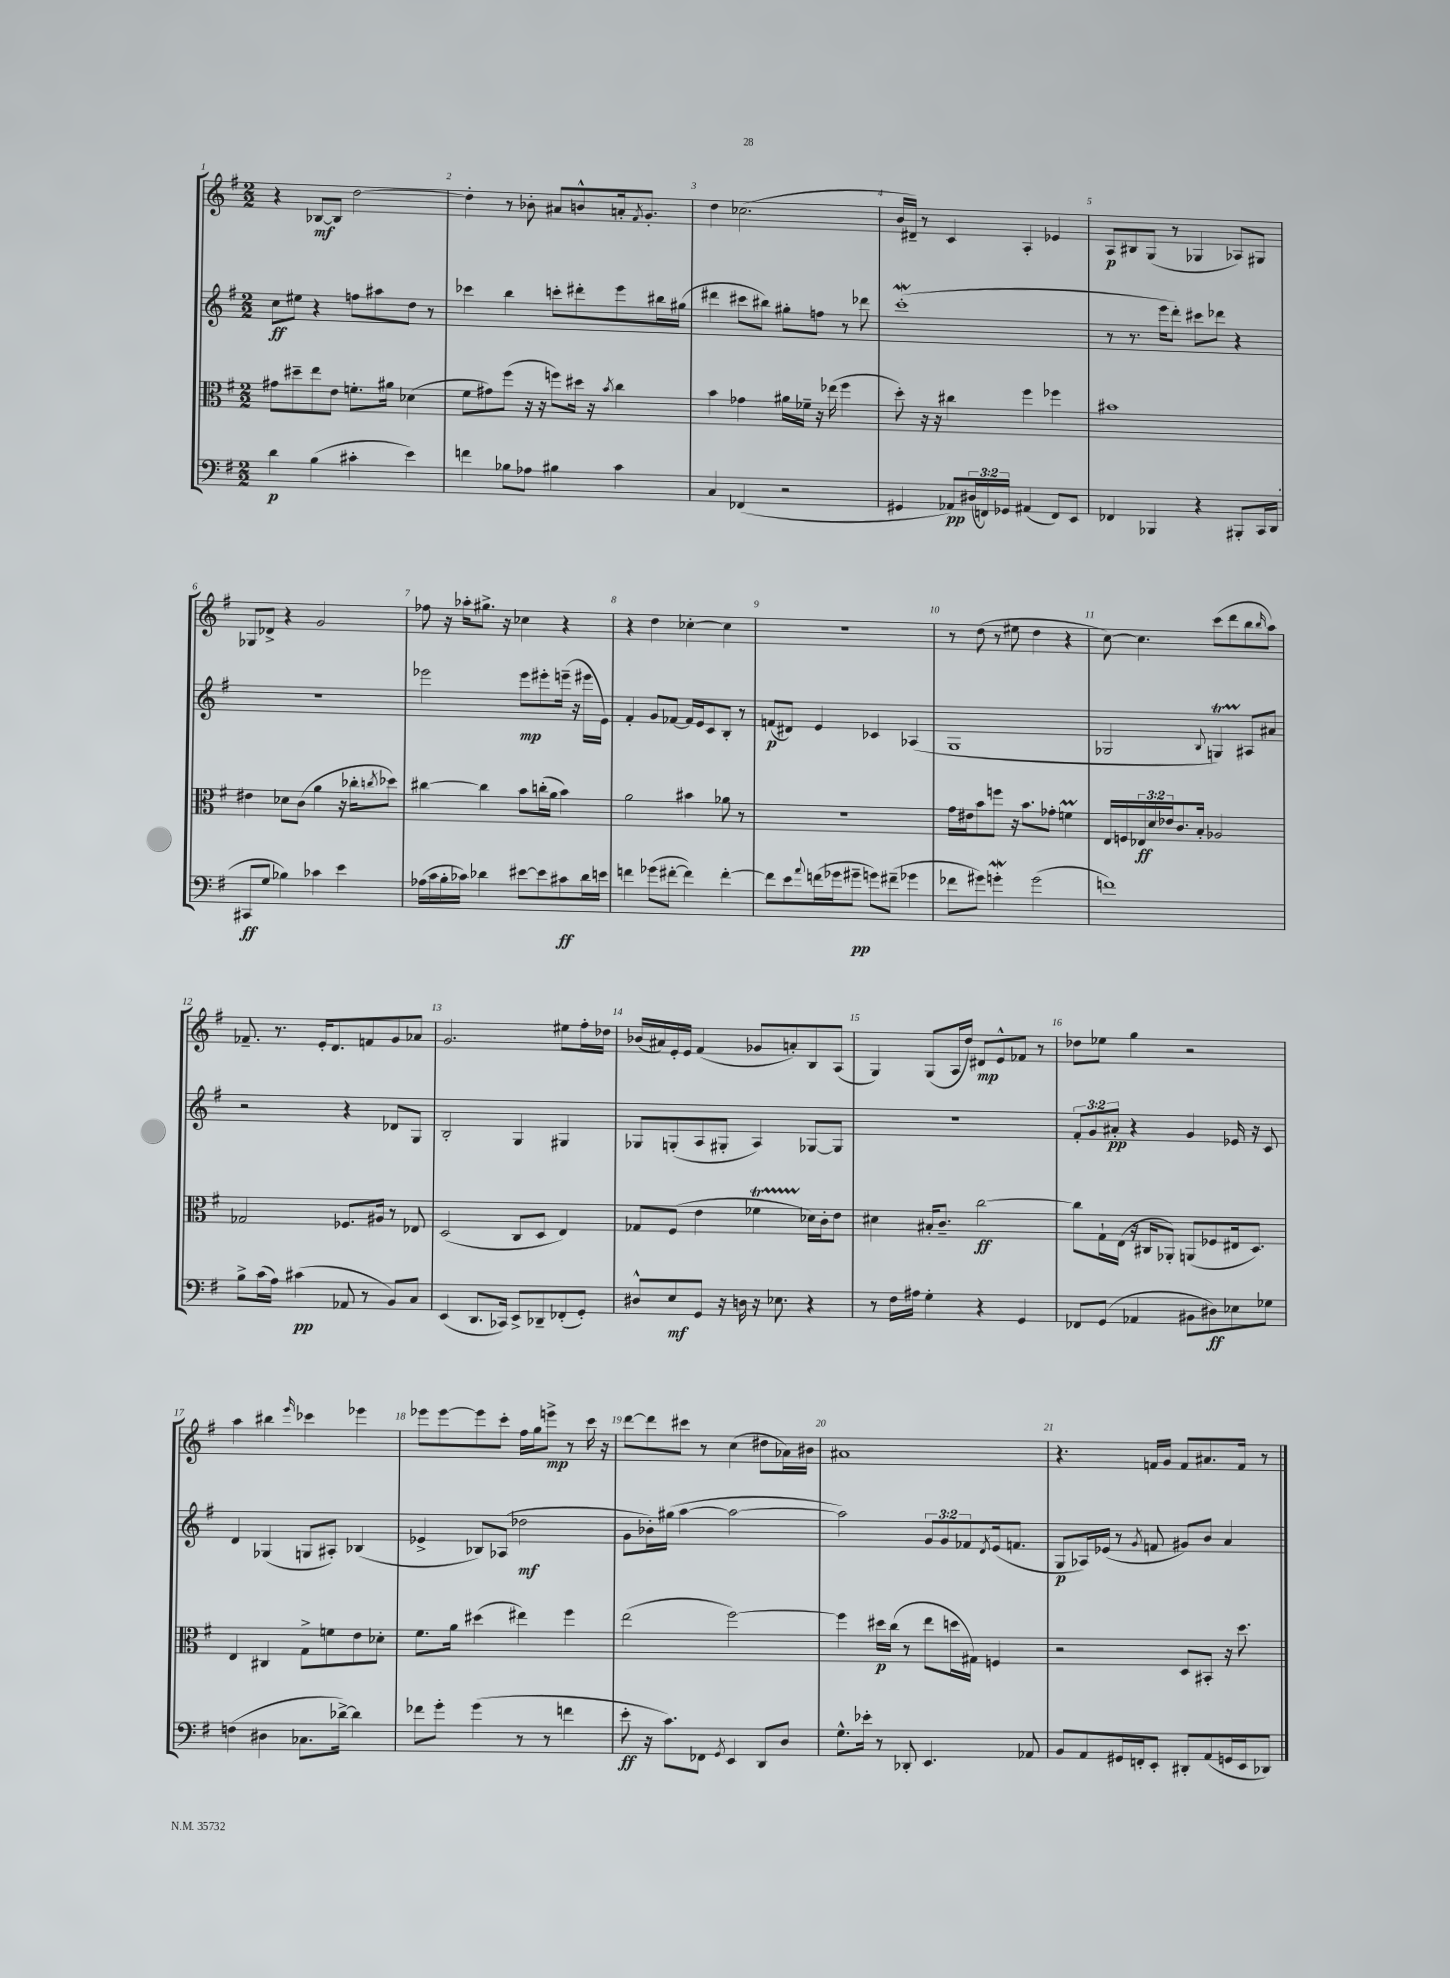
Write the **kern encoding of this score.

**kern	**kern	**kern	**kern
*staff4	*staff3	*staff2	*staff1
*clefF4	*clefC3	*clefG2	*clefG2
*k[f#]	*k[f#]	*k[f#]	*k[f#]
*M2/2	*M2/2	*M2/2	*M2/2
4d	8g#	8cc	4r
.	8dd#~	8ee#	.
(4B	8ee	4r	[8B-
.	8e	.	8B-]
4c#'	8.f'	8ff	[2dd
.	.	8aa#	.
.	16a#	.	.
4e)	(4d-	8dd	.
.	.	8r	.
=	=	=	=
4f	8f#	4ccc-	4dd']
.	8g#)	.	.
8B-	(8ff#	4bb	8r
8A-	16r	.	8b-'
.	16r	.	.
4B#	8ff)	8ccc'	8a#
.	16dd#	8ddd#'	8b^^
.	16r	.	.
.	8qb	.	.
4c	4cc	8eee	16a'
.	.	.	8qf#
.	.	.	8.g'
.	.	16bb#	.
.	.	(16gg#	.
=	=	=	=
4C	4b	4ddd#	4dd
(4FF-	4g-	8ccc#	(2.cc-
.	.	8bb#)	.
2r	16a#	8gg#'	.
.	16f-~	.	.
.	16r	8ff	.
.	(16ee-	.	.
.	4ff#	8r	.
.	.	8ddd-	.
=	=	=	=
4GG#	8dd')	(1ccc'	16b
.	.	.	16d#~)
.	16r	.	8r
.	16r	.	.
8AA-)	4cc#	.	4c
(24D#	.	.	.
24FF)	.	.	.
24GG-	.	.	.
(4AA#	4ff#	.	4A'
8FF)	4ff-	.	4e-
8EE	.	.	.
=	=	=	=
4FF-	1b#	8r	8A
.	.	8.r	8B#
4BBB-	.	.	(8G
.	.	16eee	.
.	.	8ddd')	8r
4r	.	8ccc#	4G-
.	.	8ddd-	.
8BBB#'	.	4r	8A-)
16CC	.	.	8G#
(16DD	.	.	.
=	=	=	=
8CC#	4e#	1r	8G-
8G	.	.	8d-^
4B-)	8d-	.	4r
.	(8c	.	.
4c-	4a	.	2g
4e	16r	.	.
.	16cc-'	.	.
.	8qcc	.	.
.	8dd-)	.	.
=	=	=	=
(16A-	[4cc#	2eee-	8ff-
16c	.	.	.
16B'	.	.	16r
16c-)	.	.	16aa-'
4d-	4cc#]	.	8.gg#^
.	.	.	16r
[8e#	8b	8eee-	4cc-
8e#]	(16cc'	8eee#'	.
.	16a	.	.
8c#	4b)	(16eee~	4r
.	.	16r	.
16d-	.	16eee#	.
16e	.	16e)	.
=	=	=	=
4f	2a	4f#'	4r
(8g-	.	8g	4dd
[8f#'	.	[8f-	.
4f#])	4b#	16f-]	[4cc-'
.	.	16e	.
.	.	8c	.
[4f#'	8a-	8B'	4cc-]
.	8r	8r	.
=	=	=	=
8f#]	1r	(8f	1r
8e	.	8d#)	.
8qqa	.	.	.
(16f	.	4e	.
16g-	.	.	.
8g#~	.	.	.
8g)	.	4c-	.
(8f#~	.	.	.
4g-	.	(4A-	.
=	=	=	=
8f-	16g	1G	8r
.	16e#	.	.
8g#)	8b	.	(8dd
4g'	8ff	.	8r
.	16r	.	8ee#
.	8.b	.	.
(2g	.	.	4dd
.	8g-'	.	.
.	4f	.	4r
=	=	=	=
1f)	16E	2G-	[8cc)
.	16F	.	.
.	24E-	.	4.cc]
.	24d	.	.
.	24e-	.	.
.	8.c	.	.
.	16B'	.	.
.	.	8qqB	.
.	2A-	4G)	(8ccc
.	.	.	8ddd
.	.	8A#	8bb
.	.	.	16qqbb
.	.	8a#	8aa)
=	=	=	=
8B^	2G-	2r	8.f-~
(16c	.	.	.
16A)	.	.	8.r
(4c#	.	.	.
.	.	.	16e'
.	.	.	8.d
8AA-	8.F-	4r	.
8r	.	.	8f
.	16A#	.	.
8BB)	8r	8d-	8g
8C	8E-	8G	8a-
=	=	=	=
(4EE	(2D	2B'	2.g
8.DD	.	.	.
16CC-)	.	.	.
8EE^	8C	4G	.
8DD-~	8D	.	.
(8FF-'	4E)	4G#	8ee#
8GG')	.	.	16ff#'
.	.	.	16dd-
=	=	=	=
8D#^^	8G-	8G-	(16b-
.	.	.	16a#)
8E	(8F#	(8G'	16e'
.	.	.	16e
8GG	4e	8A	(4f#
16r	.	8G#'	.
16D	.	.	.
16r	4f-	4A)	8g-
8.E-	.	.	.
.	.	.	8a')
4r	16d-)	[8G-	8B
.	16c'	.	.
.	8e	8G-]	(8A
=	=	=	=
8r	4d#	1r	4G)
16F#	.	.	.
16A#	.	.	.
4G'	16B#'	.	(8G
.	8.c~	.	.
.	.	.	16A
.	.	.	16dd)
4r	[2cc	.	8d#
.	.	.	8e^^
4GG	.	.	8f-
.	.	.	8r
=	=	=	=
8FF-	8cc]	12f#'	8dd-
.	.	12g	.
(8GG	16G`	.	8ee-
.	.	12a#'	.
.	(16E	.	.
4AA-	16r	4r	4gg
.	16C#	.	.
.	8AA-')	.	.
8BB#	(8AA	4g	2r
8D#)	8F-	.	.
8E-	16E#	16e-	.
.	8.D)	16r	.
8G-	.	8c	.
=	=	=	=
(4F	4E	4d	4aa
4D#	4C#	(4G-	4bb#
.	.	.	16qqeee
8.C-	8G^	8G	4ccc-
.	8f	8A#')	.
[16d-^)	.	.	.
4d-]	8e	(4B-	4eee-
.	8d-'	.	.
=	=	=	=
8f-	8.f#	4e-^	8eee-
8g'	.	.	[8eee-
.	16a	.	.
(4g	(4dd#	8B-)	8eee-]
.	.	(8A-	8ccc'
8r	4ee#)	2dd-	16ff#
.	.	.	16gg
8r	.	.	8eee^
4f	4ff#	.	8r
.	.	.	16ccc
.	.	.	16r
=	=	=	=
8e'	(2ee	8g	[8ddd
16r	.	16b-')	8ddd]
8.c)	.	(16gg#	.
.	.	[4aa	8ccc#
8FF-	.	.	8r
8qGG	.	.	.
4EE	[2ff#)	2aa_	(4cc
8DD	.	.	8dd#
8D	.	.	16a-)
.	.	.	16b#
=	=	=	=
8.G^^	4ff#]	2aa])	1a#
16e-'	.	.	.
8r	16dd#	.	.
.	(16cc	.	.
8DD-'	8r	.	.
4.EE	8ee	12g	.
.	.	12g	.
.	16dd	.	.
.	.	12f-	.
.	16G#)	.	.
.	.	8qd	.
.	4F	(16e	.
.	.	8.f	.
8AA-	.	.	.
=	=	=	=
8BB	2r	8G	4.r
8AA	.	16A-)	.
.	.	(16e-	.
16GG#	.	8r	.
16FF'	.	.	.
.	.	8qg	.
8EE'	.	8f	16f
.	.	.	16g
8DD#'	8D	8g#)	8f
(8AA	8BB#'	8b	8.a#
16GG	16r	4a	.
16EE	8.dd	.	16f
8DD-)	.	.	8r
==	==	==	==
*-	*-	*-	*-
